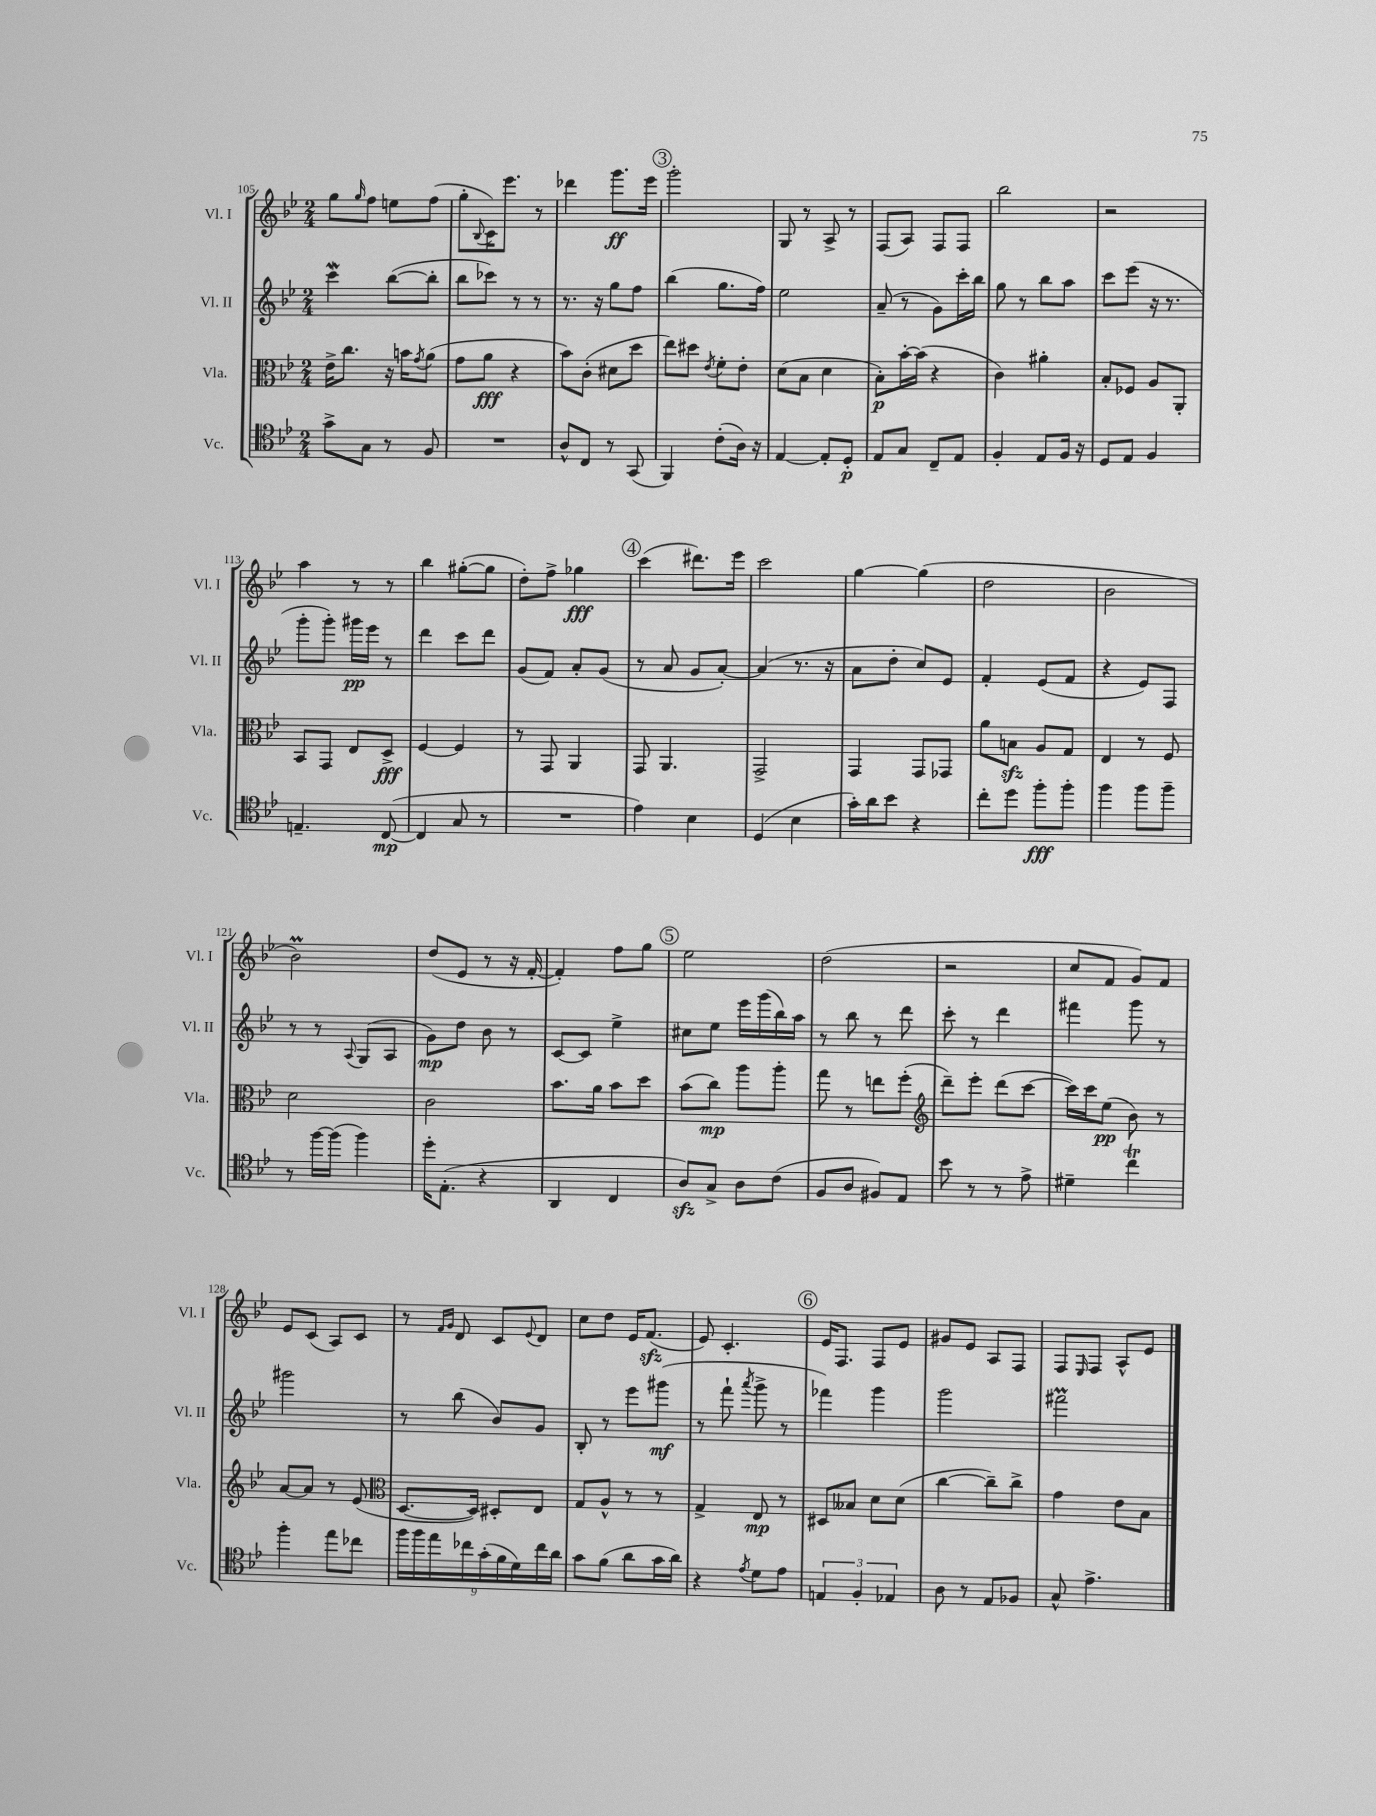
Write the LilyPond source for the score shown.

<<
\new StaffGroup <<
\new Staff = "s0" \with { instrumentName = "Vl. I" shortInstrumentName = "Vl. I" } {
    \clef treble \key bes \major \numericTimeSignature \time 2/4
    g''8 \grace { g''16 } f''8 e''8 f''8( |
    g''8-. \appoggiatura { bes8 } c'16) ees'''8. r8 |
    des'''4 g'''8.\ff ees'''16 |
    \mark \markup { \circle "3" } g'''2-. |
    g8 r8 a8-> r8 |
    f8( a8) f8 f8 |
    bes''2 |
    r2 |
    a''4 r8 r8 |
    bes''4 gis''8~-.( gis''8 |
    d''8-.) f''8-> ges''4\fff |
    \mark \markup { \circle "4" } c'''4( dis'''8.) ees'''16 |
    c'''2 |
    g''4~ g''4( |
    d''2 |
    bes'2 |
    bes'2\prall) |
    d''8( ees'8 r8 r16 f'16~-. |
    f'4-.) f''8 g''8 |
    \mark \markup { \circle "5" } ees''2 |
    d''2( |
    r2 |
    c''8 f'8 g'8) f'8 |
    ees'8 c'8( a8) c'8 |
    r8 \grace { f'16 g'16 } d'8 c'8 \appoggiatura { ees'8 } d'8 |
    c''8 d''8 ees'16 f'8.\sfz( |
    ees'8) c'4.-. |
    \mark \markup { \circle "6" } ees'16 f8. f8 ees'8 |
    gis'8 ees'8 a8 f8 |
    f8 \grace { ees16 } f8 a8-^ ees'8 \bar "|." |
}
\new Staff = "s1" \with { instrumentName = "Vl. II" shortInstrumentName = "Vl. II" } {
    \clef treble \key bes \major \numericTimeSignature \time 2/4
    c'''4\mordent bes''8~( bes''8-. |
    bes''8 ces'''8) r8 r8 |
    r8. r16 g''8 f''8 |
    \mark \markup { \circle "3" } bes''4( g''8. f''16) |
    ees''2 |
    a'8--( r8 g'8) c'''16-. bes''16 |
    g''8 r8 bes''8 a''8 |
    c'''8 ees'''8( r16 r8. |
    g'''8-. g'''8-.) gis'''16\pp ees'''16 r8 |
    d'''4 c'''8 d'''8 |
    g'8( f'8) a'8-. g'8( |
    \mark \markup { \circle "4" } r8 a'8 g'8 a'8~-.) |
    a'4( r8. r16 |
    a'8 d''8-. c''8) ees'8 |
    f'4-. ees'8( f'8 |
    r4 ees'8) f8 |
    r8 r8 \appoggiatura { a8 } g8( a8 |
    g'8\mp) d''8 bes'8 r8 |
    c'8~ c'8 ees''4-> |
    \mark \markup { \circle "5" } cis''8 ees''8 ees'''16 g'''16( bes''16) a''16 |
    r8 bes''8 r8 d'''8 |
    c'''8-. r8 d'''4 |
    fis'''4 g'''8 r8 |
    gis'''2 |
    r8 bes''8( bes'8) g'8 |
    bes8-. r8 ees'''8 gis'''8\mf( |
    r8 f'''8-! \acciaccatura { a'''8 } g'''8-> r8 |
    \mark \markup { \circle "6" } fes'''4) g'''4 |
    g'''2 |
    fis'''2\prall \bar "|." |
}
\new Staff = "s2" \with { instrumentName = "Vla." shortInstrumentName = "Vla." } {
    \clef alto \key bes \major \numericTimeSignature \time 2/4
    ees'16-> c''8. r16 b'16 \acciaccatura { g'8 } a'8( |
    g'8 a'8\fff r4 |
    bes'8) c'8-.( dis'8 d''8 |
    \mark \markup { \circle "3" } ees''8) dis''8 \acciaccatura { ees'8 } f'8-. ees'8-. |
    d'8( bes8 d'4 |
    bes8-.\p) bes'16~-. bes'16( r4 |
    c'4) ais'4-. |
    bes8-. fes8 a8 a,8-. |
    bes,8 g,8 ees8 d8->\fff |
    f4~ f4 |
    r8 g,8 a,4 |
    \mark \markup { \circle "4" } g,8 a,4. |
    g,2-> |
    g,4 g,8 ges,8 |
    a'8 b8\sfz a8 g8 |
    ees4 r8 f8 |
    d'2 |
    c'2 |
    bes'8. a'16 bes'8 d''8 |
    \mark \markup { \circle "5" } bes'8( c''8\mp) a''8 a''8-. |
    g''8 r8 e''8 f''8-.( |
    \clef treble d'''8--) ees'''8-. d'''8( c'''8~ |
    c'''16) c'''16 ees''8\pp( bes'8) r8 |
    a'8~ a'8 r8 ees'8( |
    \clef alto d8.~ d16) dis8-. ees8 |
    g8 a8-^ r8 r8 |
    g4-> ees8\mp r8 |
    \mark \markup { \circle "6" } dis8 beses8 d'8 d'8( |
    c''4~ c''8--) c''8-> |
    g'4 ees'8 bes8 \bar "|." |
}
\new Staff = "s3" \with { instrumentName = "Vc." shortInstrumentName = "Vc." } {
    \clef tenor \key bes \major \numericTimeSignature \time 2/4
    g'8-> g8 r8 f8 |
    R2 |
    a8-^ c8 r8 g,8( |
    \mark \markup { \circle "3" } f,4) c'8-.( a16) r16 |
    ees4~ ees8-. d8-.\p |
    ees8 g8 c8-- ees8 |
    f4-. ees8 f16 r16 |
    d8 ees8 f4 |
    e4.-- c8~\mp( |
    c4 g8 r8 |
    R2 |
    \mark \markup { \circle "4" } ees'4) bes4 |
    d4( bes4 |
    g'16-.) a'16 bes'8 r4 |
    c''8-. d''8 f''8-.\fff f''8-. |
    f''4 f''8 f''8-- |
    r8 f''16~ f''16( f''4) |
    d''16-. ees8.-.( r4 |
    a,4 c4 |
    \mark \markup { \circle "5" } a8\sfz) g8-> a8 c'8( |
    f8 a8 fis8) ees8 |
    bes'8 r8 r8 ees'8-> |
    dis'4-- c''4\trill |
    f''4-. ees''8 ces''8 |
    \tuplet 9/8 { f''16 f''16 ees''16 ces''16 g'16-.( f'16 d'16) ces''16 a'16 } |
    g'8 f'8( a'8 g'16 a'16) |
    r4 \acciaccatura { ees'8 } d'8 ees'8 |
    \mark \markup { \circle "6" } \tuplet 3/2 { e4 f4-. ees4 } |
    a8 r8 ees8 fes8 |
    g8-^ ees'4.-> \bar "|." |
}
>>
>>
\layout { \context { \Score currentBarNumber = #105 } }
